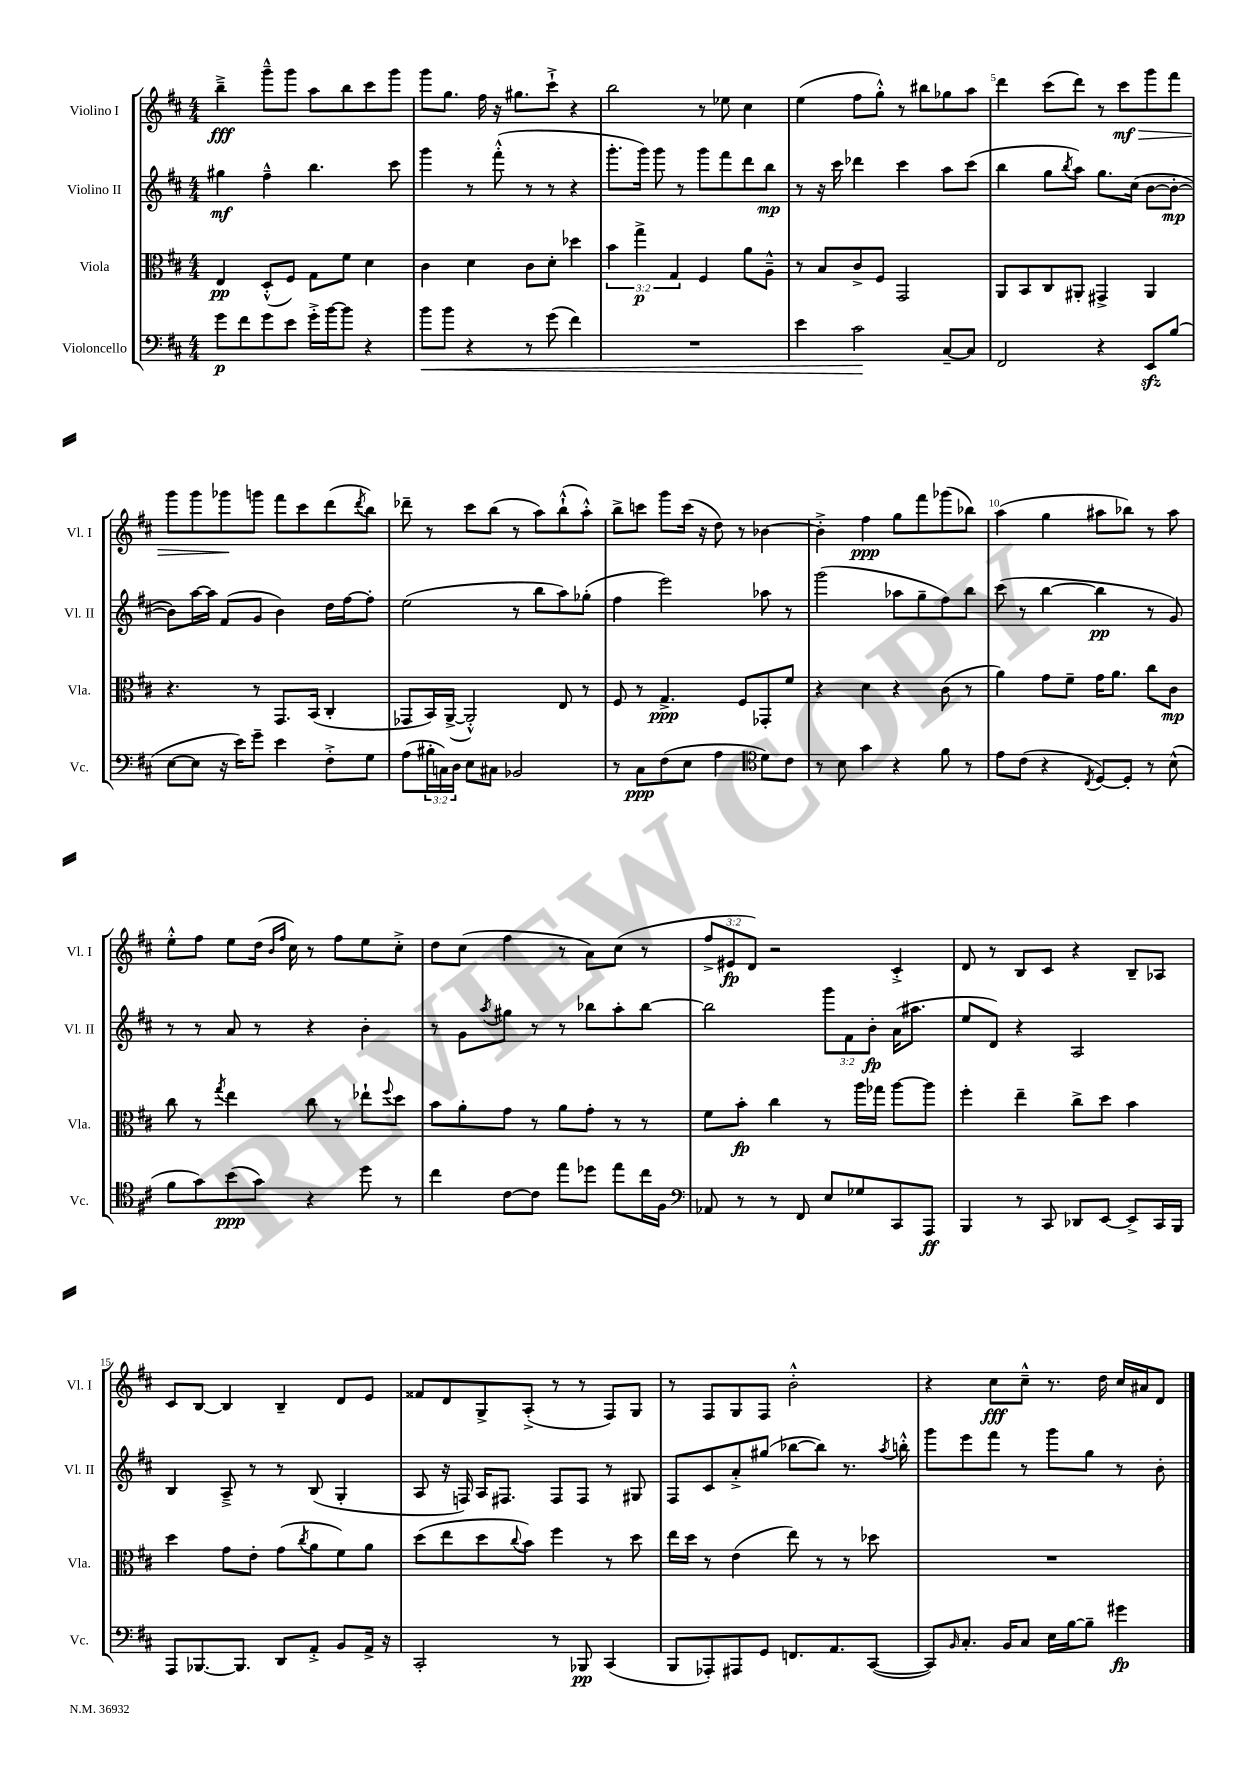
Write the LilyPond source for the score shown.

<<
\new StaffGroup <<
\new Staff = "s0" \with { instrumentName = "Violino I" shortInstrumentName = "Vl. I" } {
    \clef treble \key d \major \numericTimeSignature \time 4/4 \override Staff.TupletNumber.text = #tuplet-number::calc-fraction-text
    b''4--->\fff g'''8---^ g'''8 a''8 b''8 cis'''8 g'''8 |
    g'''8 g''8. fis''16 r16 gis''8. cis'''8-!-> r4 |
    b''2 r8 ees''8 cis''4 |
    e''4( fis''8 g''8-.-^) r8 bis''8 ges''8 a''8 |
    d'''4 cis'''8( d'''8) r8 cis'''8\mf\> g'''8 fis'''8 |
    g'''8 g'''8 ges'''8\! g'''8 fis'''8 cis'''8 d'''8( \acciaccatura { d'''8 } b''8) |
    des'''8-- r8 cis'''8 b''8( r8 a''8) b''8-!-^( a''8-.-^) |
    b''8-> c'''8 g'''8 c'''16( r16 d''8) r8 bes'4~ |
    bes'4-.-> fis''4\ppp g''8 fis'''8 ges'''8( bes''8) |
    a''4( g''4 ais''8 bes''8) r8 ais''8 |
    e''8-.-^ fis''8 e''8 d''16( \grace { b'16 fis''16 } cis''16) r8 fis''8 e''8 cis''8-.-> |
    d''8 cis''8( fis''4 r8 a'8) cis''8( r8 |
    \tuplet 3/2 { fis''8-> eis'8\fp d'8) } r2 cis'4-.-> |
    d'8 r8 b8 cis'8 r4 b8-- aes8 |
    cis'8 b8~ b4 b4-- d'8 e'8 |
    fisis'8 d'8 g8-> a8-.->( r8 r8 fis8) g8 |
    r8 fis8 g8 fis8 b'2-.-^ |
    r4 cis''8\fff cis''8---^ r8. d''16 cis''16 ais'16 d'8 \bar "|." |
}
\new Staff = "s1" \with { instrumentName = "Violino II" shortInstrumentName = "Vl. II" } {
    \clef treble \key d \major \numericTimeSignature \time 4/4 \override Staff.TupletNumber.text = #tuplet-number::calc-fraction-text
    gis''4\mf fis''4---^ b''4. cis'''8 |
    g'''4 r8 fis'''8-.-^( r8 r8 r4 |
    g'''8.-. g'''16) g'''8 r8 g'''8 fis'''8 d'''8 b''8\mp |
    r8 r16 cis'''16 des'''4 cis'''4 a''8 cis'''8( |
    b''4 g''8 \acciaccatura { b''8 } a''8) g''8. cis''16( b'8~ b'8~-.\mp |
    b'8) a''16~ a''16 fis'8( g'8 b'4) d''16 fis''16~ fis''8-. |
    e''2( r8 b''8 a''8) ges''8-.( |
    fis''4 e'''2) aes''8 r8 |
    g'''2( aes''8 g''8-- fis''8) b''8 |
    cis'''8( r8 b''4~ b''4\pp r8 g'8) |
    r8 r8 a'8 r8 r4 b'4-. |
    r8 g'8 \acciaccatura { a''8 } gis''8 r8 r8 bes''8 a''8-. bes''8~ |
    bes''2 \tuplet 3/2 { g'''8 fis'8 b'8-.\fp } a'16( ais''8. |
    e''8 d'8) r4 a2 |
    b4 a8---> r8 r8 b8( g4-. |
    a8 r16 f16) a16 fis8. fis8 fis8 r8 gis8 |
    fis8 cis'8 a'8-.-> gis''8( bes''8~ bes''8) r8. \acciaccatura { a''8 } b''16-.-^ |
    g'''8 e'''8 fis'''8 r8 g'''8 g''8 r8 b'8-. \bar "|." |
}
\new Staff = "s2" \with { instrumentName = "Viola" shortInstrumentName = "Vla." } {
    \clef alto \key d \major \numericTimeSignature \time 4/4 \override Staff.TupletNumber.text = #tuplet-number::calc-fraction-text
    e4\pp d8-.-^( fis8) g8 fis'8 d'4 |
    cis'4 d'4 cis'8 d'8-. des''4 |
    \tuplet 3/2 { b'4 g''4->\p g4 } fis4 a'8 a8---^ |
    r8 b8 cis'8-> fis8 g,2 |
    a,8 b,8 cis8 ais,8-. gis,4-> ais,4 |
    r4. r8 g,8. b,16( cis4-. |
    ges,8 b,16) a,16~->( a,2-.-^) e8 r8 |
    fis8 r8 g4.->\ppp fis8 ges,8-. fis'8 |
    r4 d'4 r4 cis'8( r8 |
    a'4) g'8 fis'8-- g'16 a'8. cis''8 cis'8\mp |
    cis''8 r8 \acciaccatura { g''8 } e''4 cis''8 r8 ees''8-! \appoggiatura { fis''8 } d''8 |
    b'8 a'8-. g'8 r8 a'8 g'8-. r8 r8 |
    fis'8 b'8-.\fp cis''4 r8 a''16 ges''16 a''8~ a''8 |
    fis''4-. e''4-- cis''8-> d''8 b'4 |
    d''4 g'8 e'8-. g'8( \acciaccatura { cis''8 } a'8 fis'8) a'8 |
    d''8( e''8 d''8 \appoggiatura { cis''8 } b'8) fis''4 r8 d''8 |
    e''16 d''16 r8 e'4( e''8) r8 r8 des''8 |
    R1 \bar "|." |
}
\new Staff = "s3" \with { instrumentName = "Violoncello" shortInstrumentName = "Vc." } {
    \clef bass \key d \major \numericTimeSignature \time 4/4 \override Staff.TupletNumber.text = #tuplet-number::calc-fraction-text
    g'8\p fis'8 g'8 e'8 g'16-.-> b'16~ b'8 r4 |
    b'8\< b'8 r4 r8 g'8( fis'4) |
    R1 |
    e'4 cis'2\! cis8~-- cis8 |
    fis,2 r4 e,8\sfz b8( |
    e8~ e8 r16 e'16) g'8-- e'4 fis8-.-> g8 |
    a8( \tuplet 3/2 { bis16-. c16) d16 } e8 cis8 bes,2 |
    r8 cis8\ppp fis8( e8 a4 \clef tenor d'8) cis'8 |
    r8 b8 g'4 r4 fis'8 r8 |
    e'8 cis'8( r4 \acciaccatura { cis8 } d8~) d8-. r8 b8-^( |
    fis'8 g'8) b'8\ppp( g'8) r4 d''8 r8 |
    cis''4 cis'8~ cis'8 e''8 des''8 e''8 cis''16 fis16 |
    \clef bass aes,8 r8 r8 fis,8 e8 ges8 cis,8 a,,8\ff |
    b,,4 r8 cis,8 des,8 e,8~ e,8-> cis,16 b,,16 |
    a,,8 bes,,8.~ bes,,8. d,8 a,8-.-> b,8 a,16-> r16 |
    cis,2-. r8 bes,,8\pp cis,4( |
    b,,8 aes,,8-.) ais,,8 g,8 f,8. a,8. cis,8~( |
    cis,8) \grace { b,16 } cis8.-. b,16 cis8 e16 b16~ b8-- gis'4\fp \bar "|." |
}
>>
>>
\layout { \context { \Score \override BarNumber.break-visibility = ##(#f #t #t) barNumberVisibility = #(every-nth-bar-number-visible 5) } }
